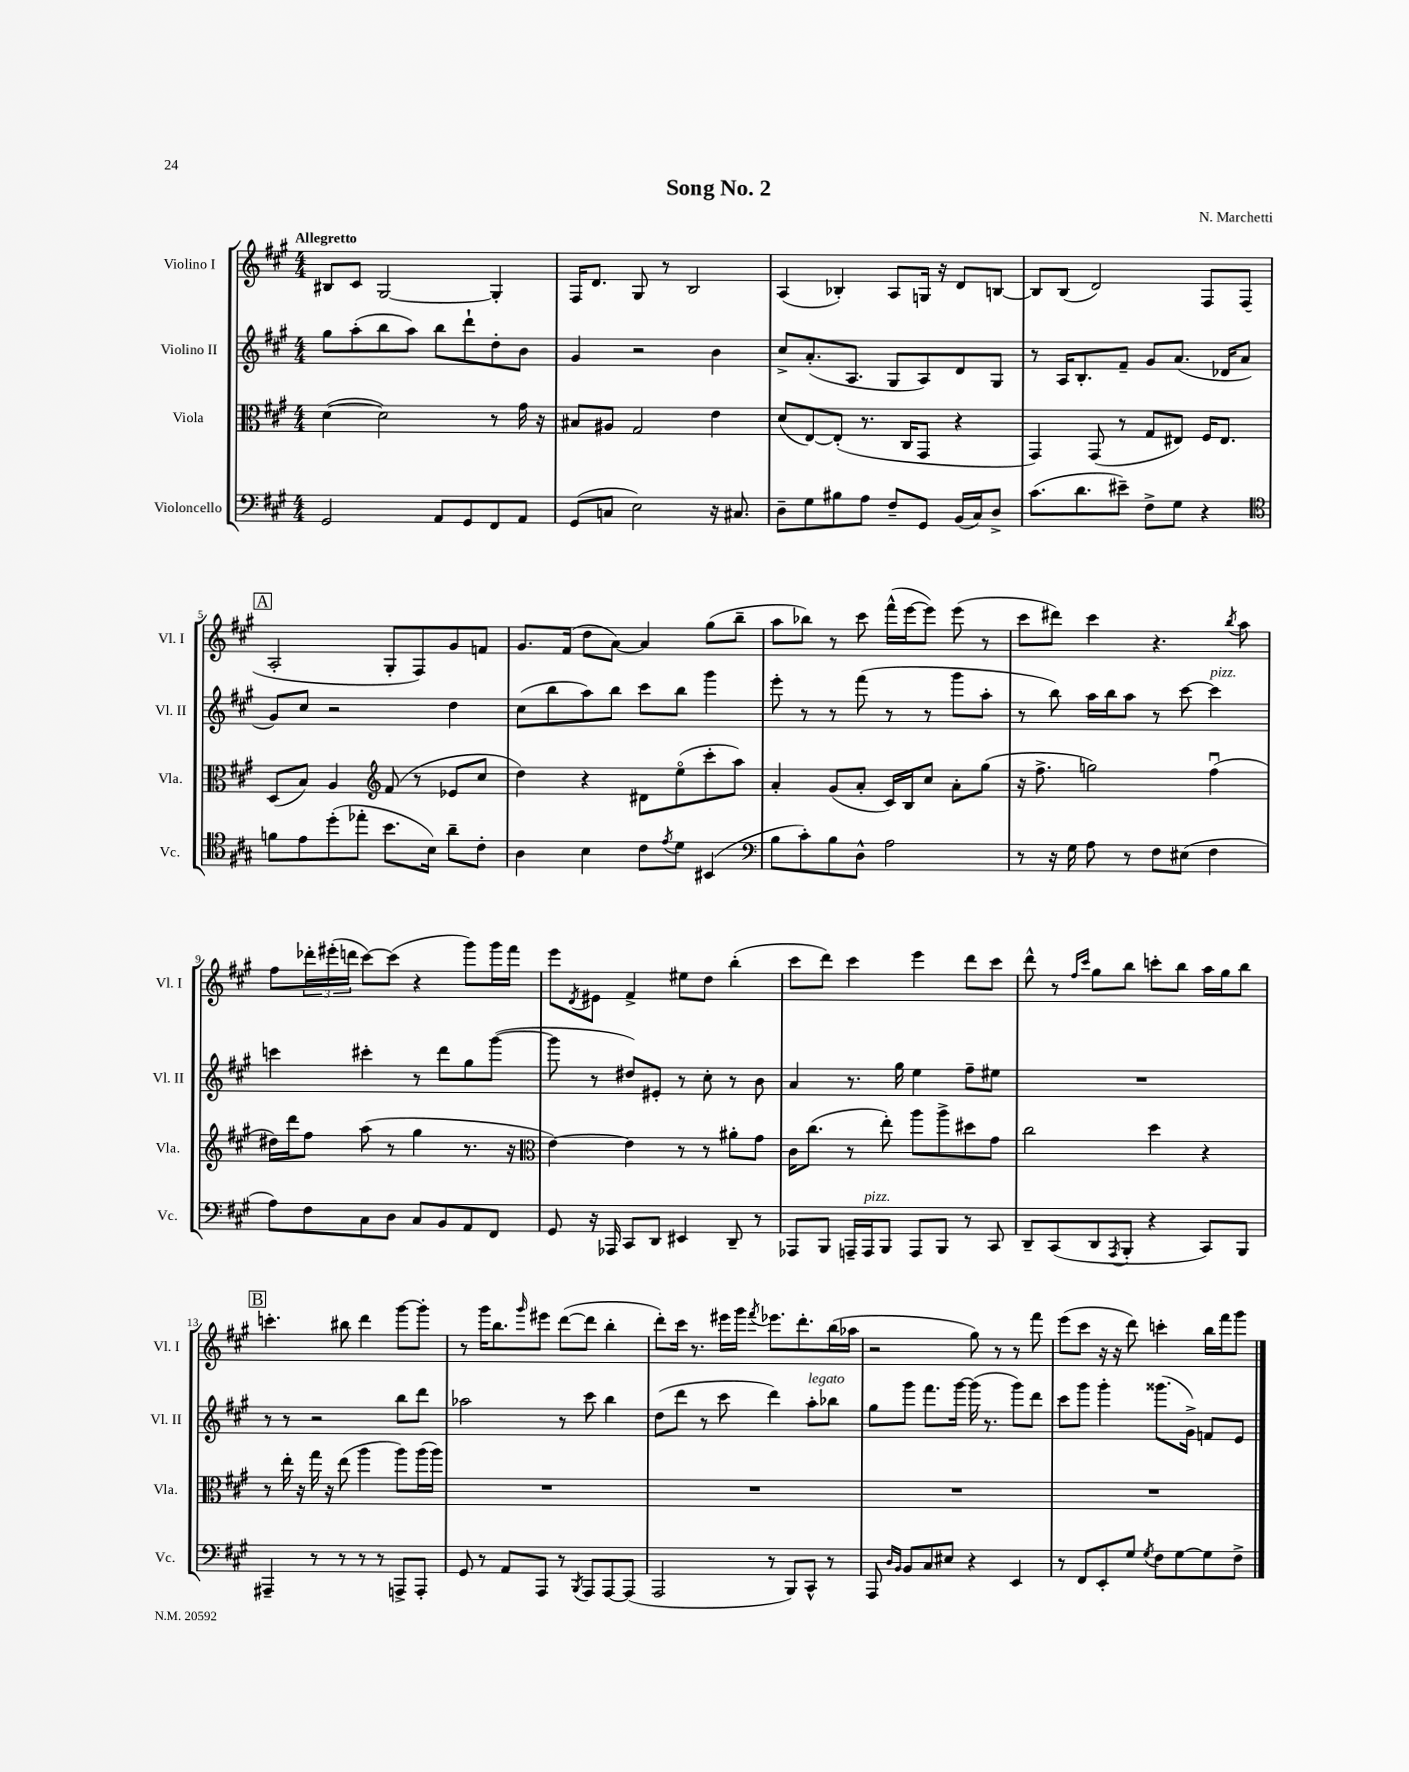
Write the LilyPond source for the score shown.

\header { title = "Song No. 2" composer = "N. Marchetti" }
<<
\new StaffGroup <<
\new Staff = "s0" \with { instrumentName = "Violino I" shortInstrumentName = "Vl. I" } {
    \clef treble \key a \major \numericTimeSignature \time 4/4 \tempo "Allegretto"
    bis8 cis'8 gis2~ gis4-. |
    fis16 d'8. gis8 r8 b2 |
    a4( bes4-.) a8 g16 r16 d'8 b8~ |
    b8 b8( d'2) fis8 fis8( |
    \mark \markup { \box "A" } a2-. gis8-. fis8) gis'8 f'8 |
    gis'8. fis'16( d''8 a'8~) a'4 gis''8( b''8-- |
    a''8 bes''8) r8 cis'''8 fis'''16-^( e'''16~ e'''8) e'''8( r8 |
    cis'''8 dis'''8) cis'''4 r4. \acciaccatura { b''8 } a''8 |
    fis''8 \tuplet 3/2 { des'''16-. eis'''16-.( d'''16 } cis'''8~) cis'''8( r4 gis'''8) gis'''16 fis'''16 |
    e'''8 \acciaccatura { d'8 } eis'8 fis'4-> eis''8 d''8 b''4-.( |
    cis'''8 d'''8) cis'''4 e'''4 d'''8 cis'''8 |
    d'''8-^ r8 \grace { fis''16 cis'''16 } gis''8 b''8 c'''8-. b''8 a''16 gis''16 b''8 |
    \mark \markup { \box "B" } c'''4.-. bis''8 d'''4 gis'''8~ gis'''8-. |
    r8 gis'''16 b''8. \grace { gis'''16 } eis'''8 d'''8~( d'''8 b''4-. |
    d'''8-.) cis'''16 r8. eis'''16 gis'''16 \acciaccatura { fis'''8 } ees'''8. d'''8.-. b''16( aes''16 |
    r2 gis''8) r8 r8 fis'''8 |
    e'''8( cis'''8 r16 r16 d'''8) c'''4-. b''16 fis'''16 gis'''8 \bar "|." |
}
\new Staff = "s1" \with { instrumentName = "Violino II" shortInstrumentName = "Vl. II" } {
    \clef treble \key a \major \numericTimeSignature \time 4/4
    gis''8 a''8-.( b''8 a''8) b''8 d'''8-! d''8-. b'8 |
    gis'4 r2 b'4 |
    cis''8-> a'8.-.( a8. gis8 a8) d'8 gis8 |
    r8 a16 b8.-. fis'8-- gis'8 a'8.( des'16 a'8 |
    \mark \markup { \box "A" } gis'8) cis''8 r2 d''4 |
    cis''8( b''8 a''8) b''8 cis'''8 b''8 gis'''4 |
    e'''8-. r8 r8 fis'''8( r8 r8 gis'''8 a''8-. |
    r8 b''8) a''16 b''16 a''8 r8 cis'''8~ cis'''4^\markup { \italic "pizz." } |
    c'''4 cis'''4-. r8 d'''8 gis''8 gis'''8~( |
    gis'''8 r8 dis''8) eis'8-. r8 cis''8-. r8 b'8 |
    a'4 r8. gis''16 e''4 fis''8-- eis''8 |
    R1 |
    \mark \markup { \box "B" } r8 r8 r2 b''8 d'''8 |
    aes''2 r8 cis'''8 b''4 |
    d''8( d'''8 r8 cis'''8 d'''4) a''8-.^\markup { \italic "legato" } bes''8 |
    gis''8 gis'''8 fis'''8. gis'''16~ gis'''16( r8. gis'''8) d'''8 |
    cis'''8 gis'''8 gis'''4-. gisis'''8.( gis'16->) f'8 e'8 \bar "|." |
}
\new Staff = "s2" \with { instrumentName = "Viola" shortInstrumentName = "Vla." } {
    \clef alto \key a \major \numericTimeSignature \time 4/4
    d'4~( d'2) r8 gis'16 r16 |
    bis8 ais8 gis2 e'4 |
    d'8( e8~) e8-.( r8. cis16 gis,8 r4 |
    gis,4) gis,8( r8 gis8 eis8) fis16 eis8. |
    \mark \markup { \box "A" } d8( b8) a4 \clef treble fis'8( r8 ees'8 cis''8 |
    d''4) r4 dis'8 e''8\flageolet( cis'''8-. a''8) |
    a'4-. gis'8( a'8-. cis'16) b16 cis''8 a'8-. gis''8( |
    r16 fis''8.-> g''2) fis''4\downbow( |
    dis''16) d'''16 fis''8 a''8( r8 gis''4 r8. r16 |
    \clef alto e'4~) e'4 r8 r8 ais'8-. gis'8 |
    cis'16 cis''8.( r8 e''8-.) a''8 a''8-> dis''8 gis'8 |
    cis''2 d''4 r4 |
    \mark \markup { \box "B" } r8 e''16-. r16 gis''16 r16 e''8( a''4 a''8) a''16( a''16) |
    R1 |
    R1 |
    R1 |
    R1 \bar "|." |
}
\new Staff = "s3" \with { instrumentName = "Violoncello" shortInstrumentName = "Vc." } {
    \clef bass \key a \major \numericTimeSignature \time 4/4
    gis,2 a,8 gis,8 fis,8 a,8 |
    gis,8( c8 e2) r16 cis8. |
    d8-- gis8 bis8 a8 fis8-- gis,8 b,16( cis16) d8-> |
    cis'8.( d'8. eis'8--) fis8-> gis8 r4 |
    \mark \markup { \box "A" } \clef tenor f'8 e'8 d''8-.( ees''8-. b'8. b16) a'8-- cis'8-. |
    a4 b4 cis'8 \acciaccatura { e'8 } d'8 bis,4( |
    \clef bass b8 cis'8-.) b8 d8-^ a2 |
    r8 r16 gis16 a8 r8 fis8 eis8( fis4 |
    a8) fis8 cis8 d8 cis8 b,8 a,8 fis,8 |
    gis,8 r16 aes,,16 cis,8 d,8 eis,4 d,8-- r8 |
    aes,,8 b,,8 a,,16-- a,,16^\markup { \italic "pizz." } b,,8 a,,8 b,,8 r8 cis,8 |
    d,8-- cis,8( d,8 \acciaccatura { a,,8 } b,,8-. r4 cis,8) b,,8 |
    \mark \markup { \box "B" } ais,,4-- r8 r8 r8 r8 a,,8-> a,,8-. |
    gis,8 r8 a,8 a,,8 r8 \acciaccatura { b,,8 } a,,8 a,,8~ a,,8( |
    a,,2 r8 b,,8) cis,8-^ r8 |
    a,,8 \grace { d16 b,16 } b,8 cis8 eis8 r4 e,4 |
    r8 fis,8 e,8-. gis8 \acciaccatura { gis8 } fis8 gis8~ gis8 fis8-> \bar "|." |
}
>>
>>
